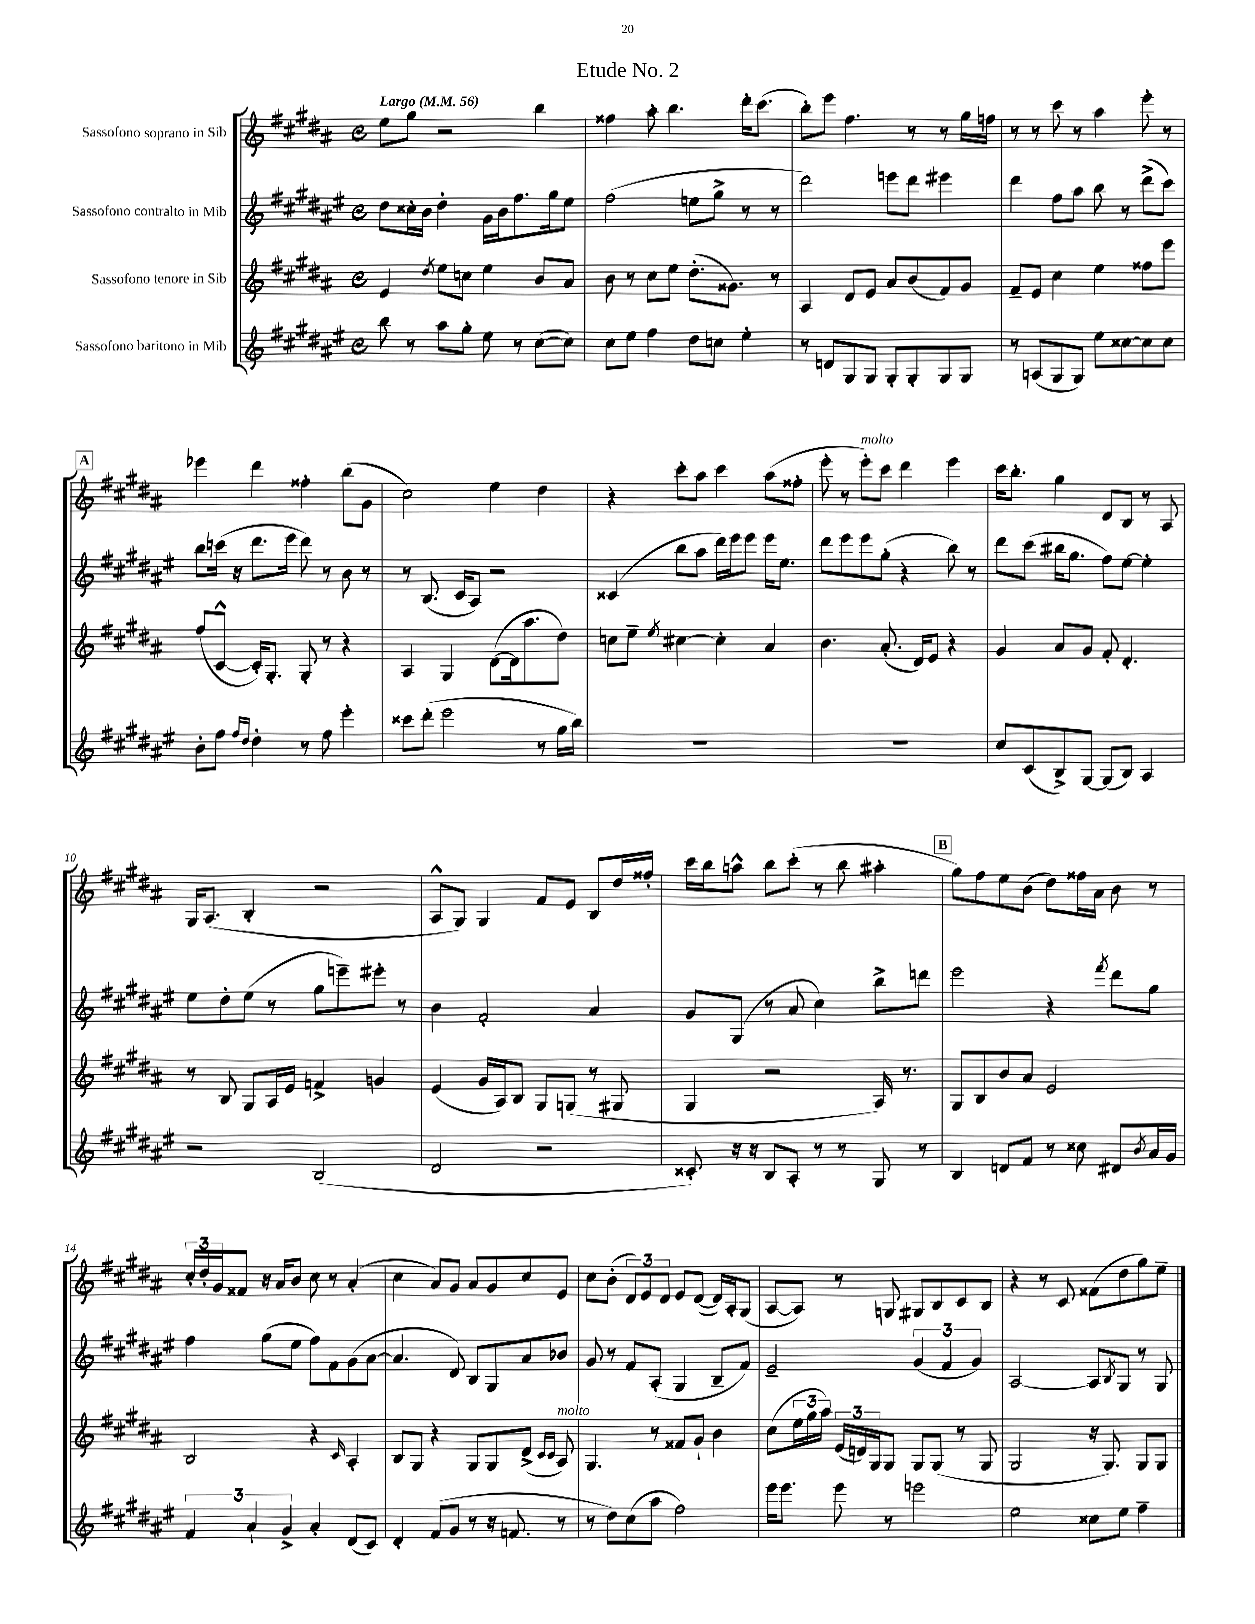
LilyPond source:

\header { title = "Etude No. 2" }
<<
\new StaffGroup <<
\new Staff = "s0" \with { instrumentName = "Sassofono soprano in Sib" } {
    \clef treble \key b \major \defaultTimeSignature \time 4/4 \tempo "Largo" 4 = 56
    e''8 gis''8 r2 b''4 |
    fisis''4 ais''8-. b''4. dis'''16-. cis'''8.( |
    b''8-.) e'''8 fis''4. r8 r8 gis''16 f''16 |
    r8 r8 cis'''8 r8 ais''4 e'''8-. r8 |
    \mark \markup { \box "A" } ees'''4 dis'''4 fisis''4-. b''8( gis'8 |
    cis''2) e''4 dis''4 |
    r4 cis'''8-. ais''8 cis'''4 ais''8( fisis''8-. |
    e'''8-. r8 e'''8-.^\markup { \italic "molto" }) cis'''8 dis'''4 e'''4 |
    cis'''16 b''8.-. gis''4 dis'8 b8 r8 ais8 |
    gis16 ais8.( b4-. r2 |
    ais8-^ gis8) gis4 fis'8 e'8 b8 dis''16 fisis''16-. |
    cis'''16 b''16 a''8-^ b''8 cis'''8-.( r8 b''8 ais''4-. |
    \mark \markup { \box "B" } gis''8) fis''8 e''8 b'8( dis''8) fisis''16 ais'16 b'8 r8 |
    \tuplet 3/2 { cis''16-. dis''16-. gis'16 } fisis'8 r16 ais'16 b'8 cis''8 r8 ais'4-.( |
    cis''4 ais'8) gis'8 ais'8 gis'8 cis''8 e'8 |
    cis''8 b'8-.( \tuplet 3/2 { dis'8) e'8 dis'8 } e'8 dis'8~( dis'16) ais16-. gis8( |
    ais8~ ais8) r8 g8 gis8 b8 cis'8 b8 |
    r4 r8 cis'8 fisis'8( dis''8 gis''8) e''8-- \bar "|." |
}
\new Staff = "s1" \with { instrumentName = "Sassofono contralto in Mib" } {
    \clef treble \key fis \major \defaultTimeSignature \time 4/4
    dis''8 cisis''16-. b'16 dis''4-. gis'16 b'16 fis''8. gis''16 eis''8 |
    fis''2( e''8 gis''8-> r8 r8 |
    dis'''2) e'''8 dis'''8 eis'''4 |
    dis'''4 fis''8 ais''8 b''8 r8 dis'''8->( cis'''8) |
    \mark \markup { \box "A" } b''8 c'''16( r16 dis'''8. eis'''16 dis'''8) r8 b'8 r8 |
    r8 b8.( cis'16 ais8) r2 |
    cisis'4( b''8 ais''8 dis'''16) eis'''16 eis'''8 eis'''16 eis''8. |
    dis'''8 eis'''8 eis'''8 gis''8-.( r4 b''8) r8 |
    dis'''8 cis'''8( bis''16 gis''8. fis''8) eis''8~ eis''4-. |
    eis''8 dis''8-. eis''8( r8 gis''8 e'''8--) eis'''8-. r8 |
    b'4 fis'2-. ais'4 |
    gis'8 gis8( r8 ais'8 cis''4) b''8-> d'''8 |
    \mark \markup { \box "B" } eis'''2 r4 \acciaccatura { fis'''8 } dis'''8 gis''8 |
    fis''4 gis''8( eis''8 fis''8) fis'8 gis'8( ais'8~ |
    ais'4. dis'8) b8 gis8 ais'8 bes'8 |
    gis'8 r8 fis'8 ais8-.( gis4 b8-- fis'8) |
    eis'2-- \tuplet 3/2 { gis'4( fis'4 gis'4) } |
    ais2~ ais8 \acciaccatura { b8 } gis8 r8 gis8 \bar "|." |
}
\new Staff = "s2" \with { instrumentName = "Sassofono tenore in Sib" } {
    \clef treble \key b \major \defaultTimeSignature \time 4/4
    e'4 \acciaccatura { dis''8 } e''8 c''8 e''4 b'8 ais'8 |
    b'8 r8 cis''8 e''8 dis''8.-.( gisis'8.) r8 |
    ais4 dis'8 e'8 ais'8 b'8( fis'8) gis'8 |
    fis'8-- e'8 cis''4 e''4 fisis''8 e'''8 |
    \mark \markup { \box "A" } fis''8( cis'8~-^ cis'16-.) gis8.-. gis8-. r8 r4 |
    ais4 gis4 dis'8~( dis'16 ais''8. dis''8) |
    c''8 e''8-- \acciaccatura { e''8 } cis''4~ cis''4-. ais'4 |
    b'4. ais'8.-.( dis'16) e'8 r4 |
    gis'4 ais'8 gis'8 fis'8-. dis'4.-. |
    r8 b8 gis8 ais16 e'16 f'4-> g'4 |
    e'4( gis'16 ais16) b8 gis8 g8( r8 gis8 |
    gis4 r2 ais16) r8. |
    \mark \markup { \box "B" } gis8 b8 b'8 ais'8 e'2 |
    b2 r4 \grace { cis'16 } ais4-. |
    b8 gis8 r4 gis8 gis8 dis'8->( \grace { cis'16 cis'16 } ais8^\markup { \italic "molto" }) |
    gis4. r8 fisis'8 gis'8-! b'4 |
    cis''8( \tuplet 3/2 { e''16 gis''16 ais''16) } \tuplet 3/2 { e'16( d'16) gis16 } gis8 gis8 gis8( r8 gis8 |
    gis2 r16 gis8.) gis8 gis8 \bar "|." |
}
\new Staff = "s3" \with { instrumentName = "Sassofono baritono in Mib" } {
    \clef treble \key fis \major \defaultTimeSignature \time 4/4
    b''8 r8 ais''8 gis''8-. eis''8 r8 cis''8~( cis''8) |
    cis''8 eis''8 fis''4 dis''8 c''8 eis''4-. |
    r8 d'8 gis8 gis8 gis8-. gis8-. gis8 gis8 |
    r8 a8( gis8 gis8) eis''8 cisis''8~ cisis''8 cisis''8 |
    \mark \markup { \box "A" } b'8-. fis''8 \grace { fis''16 dis''16 } dis''4-. r8 fis''8 eis'''4-. |
    cisis'''8 dis'''8-.( eis'''2 r8 gis''16 b''16) |
    R1 |
    R1 |
    cis''8 cis'8( b8->) gis8~ gis8( b8) ais4 |
    r2 b2( |
    dis'2 r2 |
    cisis'8-.) r16 r16 b8 ais8-. r8 r8 gis8 r8 |
    \mark \markup { \box "B" } b4 d'8 fis'8 r8 cisis''8 dis'8 \acciaccatura { b'8 } ais'16 gis'16 |
    \tuplet 3/2 { fis'4 ais'4-! gis'4-> } ais'4-. dis'8( cis'8) |
    dis'4-. fis'8( gis'8 r8 r16 f'8. r8 |
    r8 dis''8) cis''8( ais''8 fis''2) |
    eis'''16 eis'''8. eis'''8 r8 e'''2 |
    eis''2 cisis''8 eis''8 fis''4-- \bar "|." |
}
>>
>>
